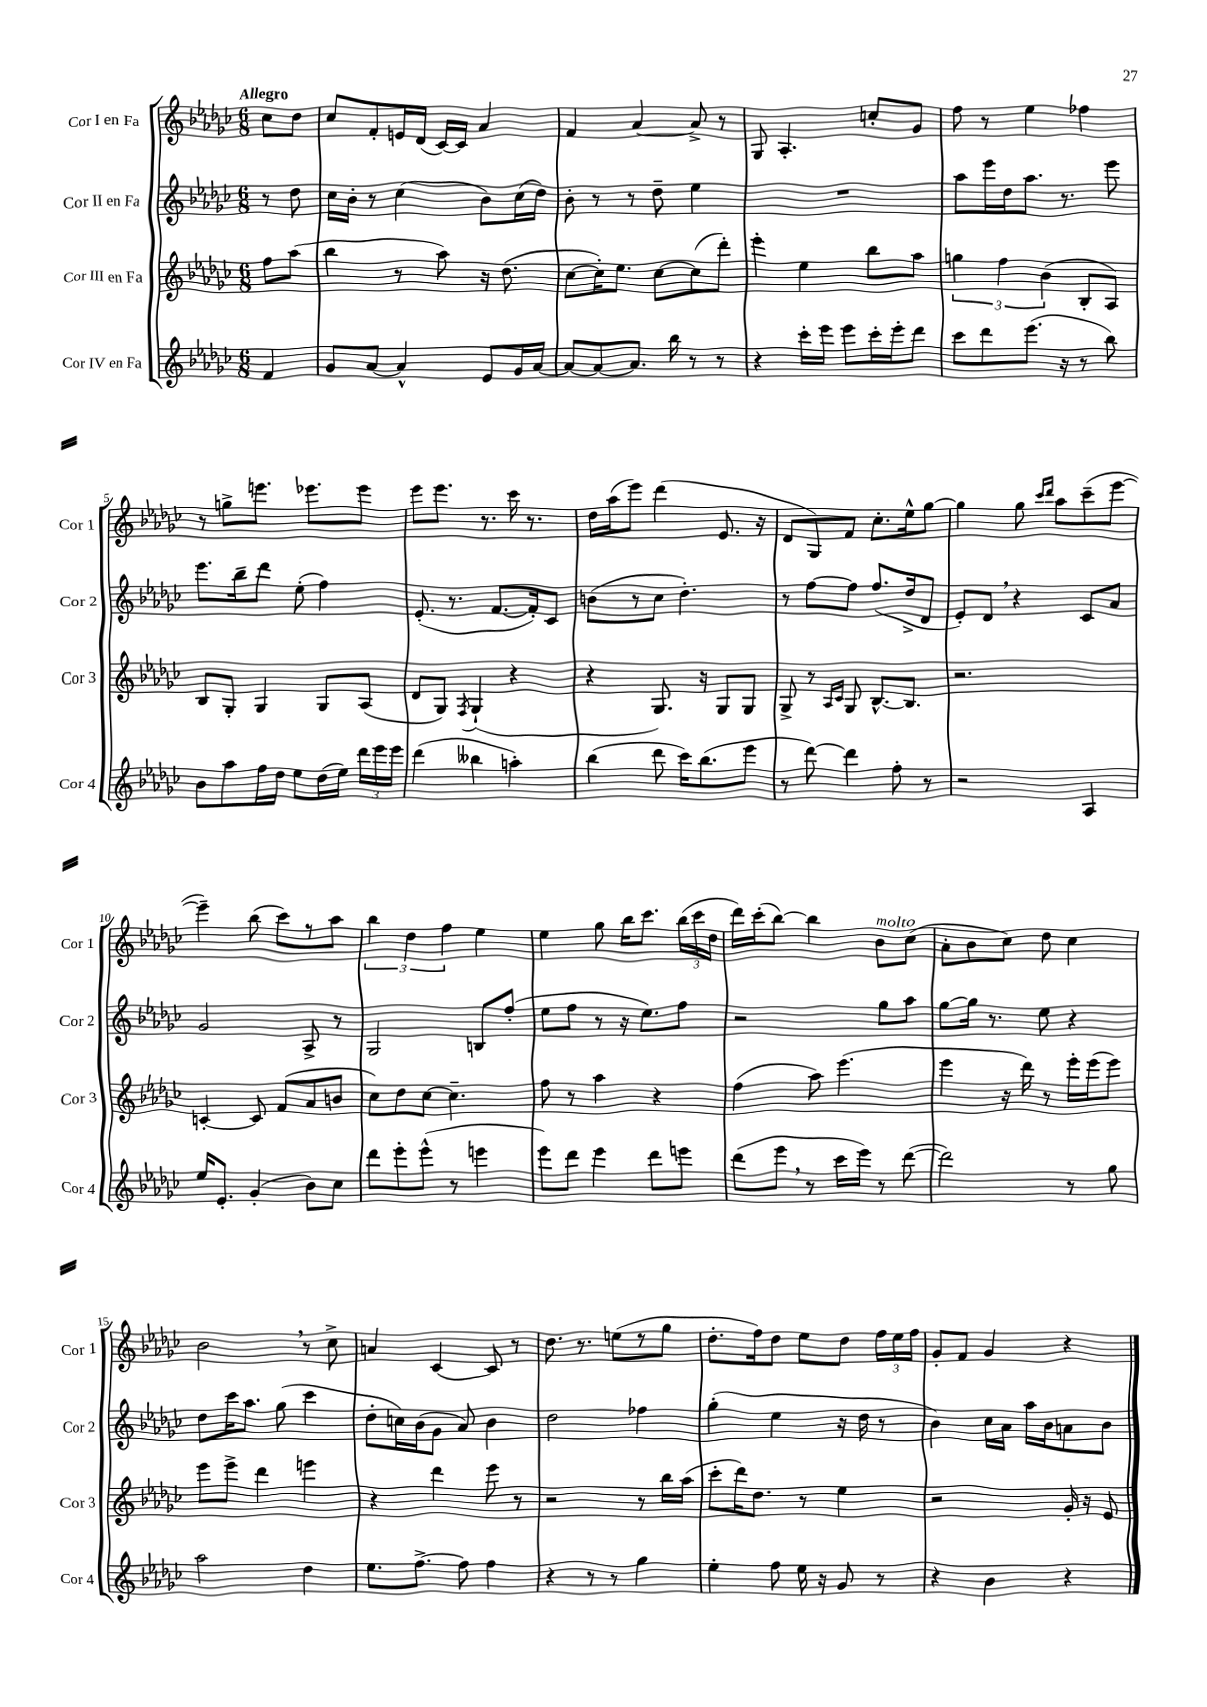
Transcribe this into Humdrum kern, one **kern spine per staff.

**kern	**kern	**kern	**kern
*part4	*part3	*part2	*part1
*staff4	*staff3	*staff2	*staff1
*I"Cor IV en Fa	*I"Cor III en Fa	*I"Cor II en Fa	*I"Cor I en Fa
*I'Cor 4	*I'Cor 3	*I'Cor 2	*I'Cor 1
*clefG2	*clefG2	*clefG2	*clefG2
*k[b-e-a-d-g-c-]	*k[b-e-a-d-g-c-]	*k[b-e-a-d-g-c-]	*k[b-e-a-d-g-c-]
*M6/8	*M6/8	*M6/8	*M6/8
=	=	=	=
!	!	!	!LO:TX:a:B:t=Allegro
4f/	8ff\L	8r	8cc-\L
.	(8aa-\J	8dd-\	8dd-\J
=1	=1	=1	=1
8g-/L	4bb-\	16cc-\LL	8cc-/L
.	.	16b-'\JJ	.
[8a-/J	.	8r	8f'/
4a-^^/]	8r	(4cc-\	16en/L
.	.	.	(16d-/JJ
.	8aa-\)	.	[16c-/LL)
.	.	.	16c-/JJ]
8e-/L	16r	8b-\L)	4a-/
.	(8.dd-\	.	.
16g-/L	.	(16cc-\L	.
[16a-/JJ	.	16dd-\JJ)	.
=2	=2	=2	=2
8a-/L_	[8cc-\L	8b-'\	4f/
8a-/_	16cc-'\K])	8r	.
.	8.ee-\J	.	.
8.a-/J]	.	8r	[4a-/
.	[8cc-\L	8dd-~\	.
16bb-\	.	.	.
8r	(8cc-\]	4ee-\	8a-^/]
8r	8ddd-'\J)	.	8r
=3	=3	=3	=3
4r	4eee-'\	2.r	8G-/
.	.	.	4.A-'/
16ccc-'\LL	4ee-\	.	.
16eee-\JJ	.	.	.
8eee-\L	.	.	.
16ccc-'\L	8bb-\L	.	8ccn'/L
16eee-'\J	.	.	.
8ddd-\J	8aa-\J	.	8g-/J
=4	=4	=4	=4
8ccc-\L	6ggn\	8aa-\L	8ff\
8ddd-\	.	16eee-\L	8r
.	6ff\	.	.
.	.	16dd-\J	.
(8.eee-\J	.	8.aa-\J	4ee-\
.	(6b-\	.	.
16r	.	8.r	.
8r	8B-'/L	.	4ff-X\
8bb-\)	8A-/J)	8eee-\	.
!!LO:LB:g=z
=5	=5	=5	=5
8b-\L	8B-/L	8.eee-\L	8r
8aa-\	8G-'/J	.	8ggn^\L
.	.	16bb-~\k	.
16ff\L	4G-/	8ddd-\J	8.eeen\J
16dd-\JJ	.	.	.
8ee-\L	.	(8ee-'\	.
.	.	.	8.eee-X\L
(16dd-\L	8G-/L	4ff\)	.
16ee-\JJ)	.	.	.
24ddd-\LL	(8A-/J	.	8eee-\J
24eee-\	.	.	.
24eee-\JJ	.	.	.
=6	=6	=6	=6
(4ddd-\	8d-/L	(8.e-'/	8eee-\L
.	8G-/J)	.	8.eee-\J
.	.	8.r	.
.	8qF/	.	.
4bb--X\	(4G-`/	.	.
.	.	.	8.r
.	.	[8.f/L	.
4aan'\)	4r	.	16ccc-\
.	.	16f'/k])	8.r
.	.	8c-/J	.
=7	=7	=7	=7
(4bb-\	4r	(8bn\L	16dd-\LL
.	.	.	(16aa-\J
.	.	8r	8eee-\J)
8ddd-\	8.G-/)	8cc-\J	(4ddd-\
16ccc-\KL)	.	4.dd-'\)	.
(8.bb-\	16r	.	.
.	8G-/L	.	8.e-/
8eee-\J	8G-/J	.	.
.	.	.	16r
=8	=8	=8	=8
8r	8G-^/	8r	8d-/L
[8ddd-\)	8r	[8ff\L	8G-/)
.	16qqA-/LL	.	.
.	16qqc-/JJ	.	.
4ddd-\]	8G-/	8ff\J]	8f/J
.	[8.B-^^/L	(8.ff/L	8.cc-'\L
8ff'\	.	.	.
.	8.B-/J]	16dd-^/k	16ee-^^\k
8r	.	8d-/J	[8gg-\J
=9	=9	=9	=9
2r	2.r	8e-'/L)	4gg-\]
.	.	8d-,/J	.
.	.	4r	8gg-\
.	.	.	16qqccc-/LL
.	.	.	16qqddd-/JJ
.	.	.	8aa-\L
4A-/	.	8c-/L	(8ccc-~\
.	.	8a-/J	[8eee-\J
!!LO:LB:g=z
=10	=10	=10	=10
16ee-/KL	[4cn'/	2g-/	4eee-~\])
8.e-'/J	.	.	.
(4g-'/	8c/]	.	(8bb-\
.	(8f/L	.	8ccc-\L)
8b-\L)	8a-/	8A-^/	8r
8cc-\J	8bn/J	8r	8aa-\J
=11	=11	=11	=11
8ddd-\L	8cc-\L)	2G-/	6bb-\
8eee-'\	8dd-\	.	.
.	.	.	6dd-\
(8eee-^^\J	[8cc-\J	.	.
.	.	.	6ff\
8r	4.cc-~\]	.	.
4eeen\	.	8Bn/L	4ee-\
.	.	(8ff'/J	.
=12	=12	=12	=12
8eee-\L)	8ff\	8ee-\L	4ee-\
8ddd-\J	8r	8ff\J	.
4eee-\	4aa-\	8r	8gg-\
.	.	16r	16bb-\KL
.	.	8.ee-\L)	8.ccc-\J
8ddd-\L	4r	.	.
8eeen\J	.	8ff\J	(24bb-\LL
.	.	.	24ccc-\
.	.	.	24dd-\JJ
=13	=13	=13	=13
(8ddd-\L	(4ff\	2r	16ddd-\LL)
.	.	.	(16ccc-'\J
8eee-,\J	.	.	[8bb-\J)
8r	8aa-\)	.	4bb-\]
16ccc-\LL	(4.eee-\	.	.
16eee-\JJ)	.	.	.
!	!	!	!LO:TX:a:i:t=molto
8r	.	8gg-\L	8b-\L
([8ddd-\	.	8aa-\J	(8cc-\J
=14	=14	=14	=14
2ddd-\])	4eee-\	[8gg-\L	8a-'\L
.	.	16gg-\Jk]	8b-\
.	.	8.r	.
.	16r	.	8cc-\J)
.	16ddd-\)	.	.
.	8r	8ee-\	8dd-\
8r	16eee-'\LL	4r	4cc-\
.	(16eee-\J	.	.
8gg-\	8eee-\J)	.	.
!!LO:LB:g=z
=15	=15	=15	=15
2aa-\	8eee-\L	8dd-\L	2b-,\
.	8eee-^\J	16ccc-\K	.
.	.	8.aa-\J	.
.	4ddd-\	.	.
.	.	(8gg-\	.
4dd-\	4eeen\	4ccc-\	8r
.	.	.	8cc-^\
=16	=16	=16	=16
8.ee-\L	4r	8dd-'\L	4an/
.	.	16ccn\L)	.
[8.ff^\J	.	(16b-\J	.
.	4ddd-\	8g-\J	[4c-/
8ff\]	.	8a-/)	.
4ff\	8eee-\	4b-\	8c-/]
.	8r	.	8r
=17	=17	=17	=17
4r	2r	2dd-\	8.dd-\
.	.	.	8.r
8r	.	.	.
8r	.	.	(8een\L
4gg-\	8r	4ff-X\	8r
.	16bb-\LL	.	8gg-\J
.	(16aa-\JJ	.	.
=18	=18	=18	=18
4ee-'\	8ccc-'\L	(4gg-'\	8.dd-'\L
.	16ddd-\K)	.	.
.	8.dd-\J	.	16ff\k)
8ff\	.	4ee-\	8dd-\J
16ee-\	8r	.	8ee-\L
16r	.	.	.
8g-/	4ee-\	16r	8dd-\J
.	.	16dd-\	.
8r	.	8r	24ff\LL
.	.	.	24ee-\
.	.	.	24ff\JJ
=19	=19	=19	=19
4r	2r	4b-\)	8g-'/L
.	.	.	8f/J
4b-\	.	16cc-\LL	4g-/
.	.	16a-\JJ	.
.	.	16aa-\LL	.
.	.	16b-\J	.
4r	16g-'/	8an\	4r
.	16r	.	.
.	8e-/	8b-\J	.
==	==	==	==
*-	*-	*-	*-
